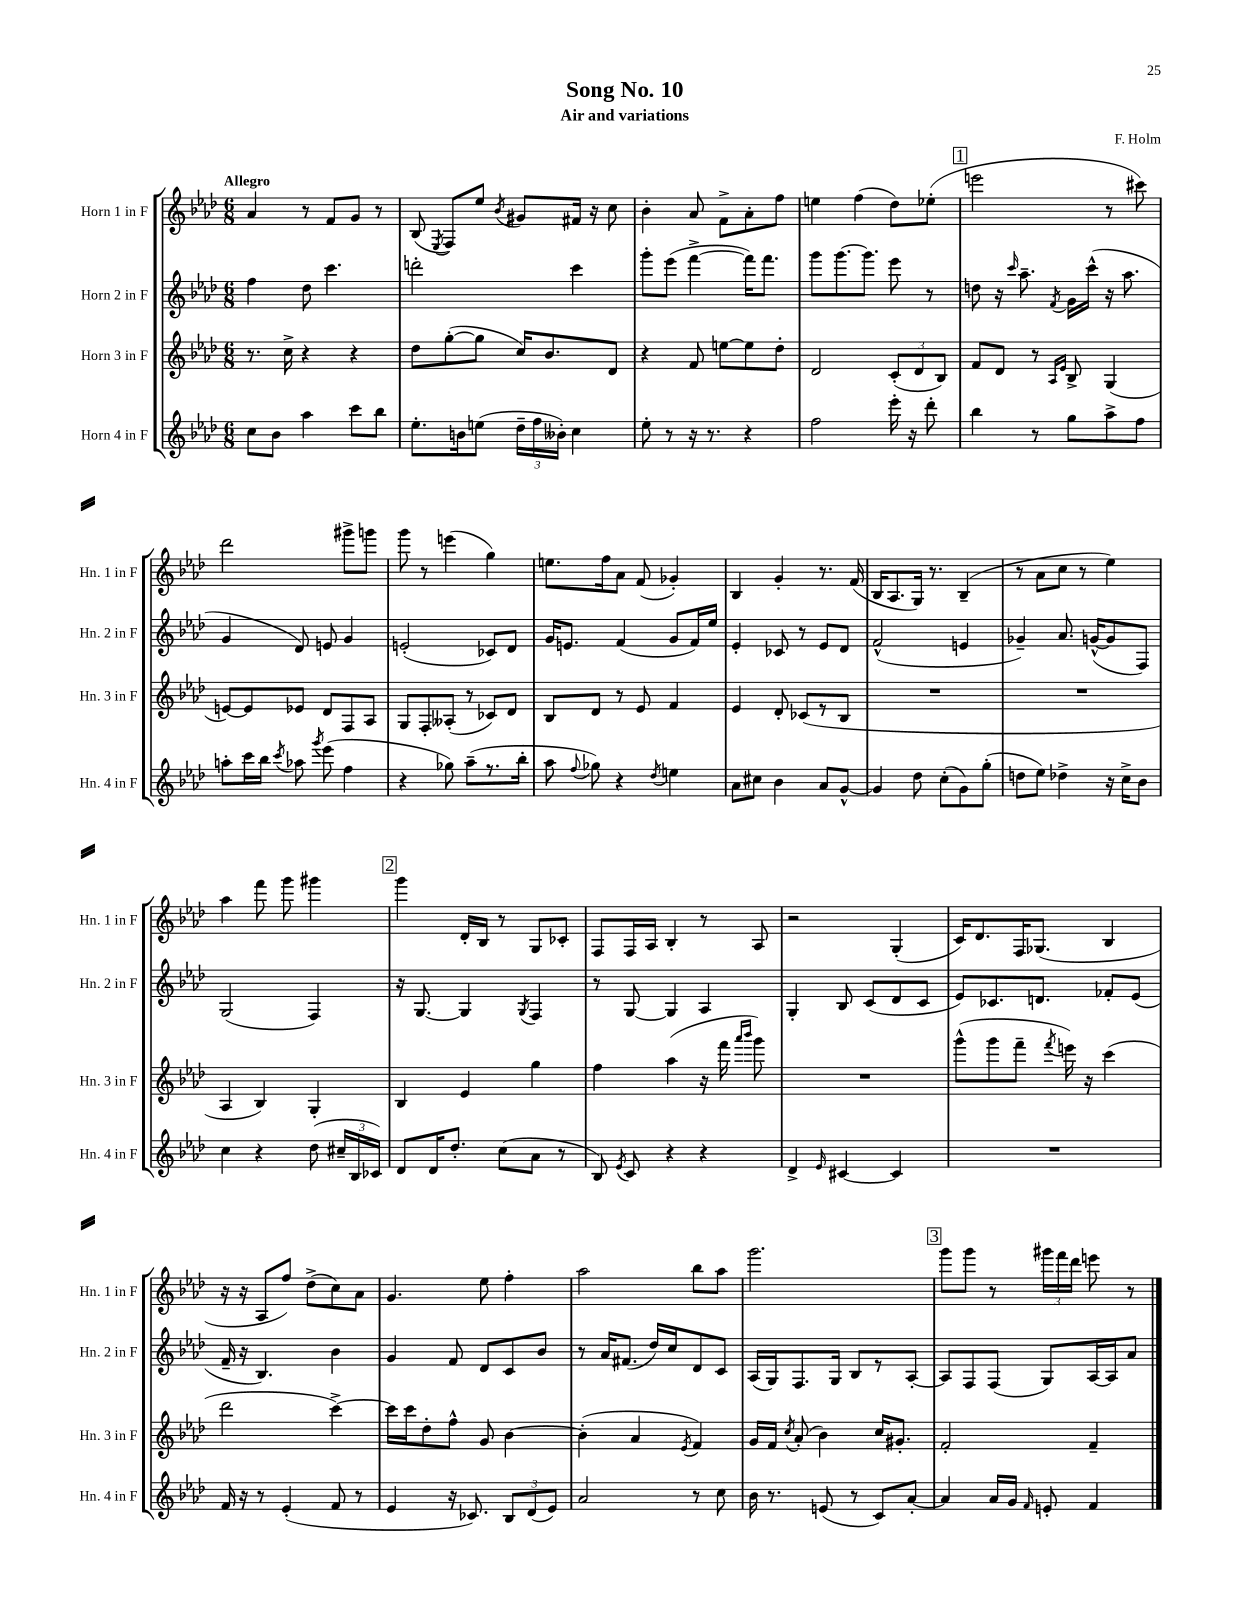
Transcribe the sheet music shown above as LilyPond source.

\header { title = "Song No. 10" composer = "F. Holm" subtitle = "Air and variations" }
<<
\new StaffGroup <<
\new Staff = "s0" \with { instrumentName = "Horn 1 in F" shortInstrumentName = "Hn. 1 in F" } {
    \clef treble \key aes \major \numericTimeSignature \time 6/8 \tempo "Allegro"
    \autoBeamOff aes'4 r8 f'8[ g'8] r8 |
    bes8( \acciaccatura { ees8 } f8[) ees''8] \acciaccatura { bes'8 } gis'8[ fis'16] r16 c''8 |
    bes'4-. aes'8 f'8[-> aes'8-. f''8] |
    e''4 f''4( des''8[) ees''8]-.( |
    \mark \markup { \box "1" } e'''2 r8 cis'''8) |
    des'''2 gis'''8[-> g'''8] |
    g'''8 r8 e'''4( g''4) |
    e''8.[ f''16 aes'8] f'8( ges'4-.) |
    bes4 g'4-. r8. f'16( |
    bes16[ aes8. g16]) r8. bes4--( |
    r8 aes'8[ c''8] r8 ees''4) |
    aes''4 f'''8 g'''8 gis'''4 |
    \mark \markup { \box "2" } g'''4 des'16[-. bes16] r8 g8[ ces'8]-. |
    f8[ f16 aes16] bes4-. r8 aes8 |
    r2 g4-.( |
    c'16[) des'8. f16 ges8.]( bes4 |
    r16 r16 aes8[ f''8]) des''8[->( c''8) aes'8] |
    g'4. ees''8 f''4-. |
    aes''2 bes''8[ aes''8] |
    g'''2. |
    \mark \markup { \box "3" } g'''8[ g'''8] r8 \tuplet 3/2 { gis'''16[ f'''16 des'''16] } e'''8 r8 \bar "|." |
}
\new Staff = "s1" \with { instrumentName = "Horn 2 in F" shortInstrumentName = "Hn. 2 in F" } {
    \clef treble \key aes \major \numericTimeSignature \time 6/8
    \autoBeamOff f''4 des''8 c'''4. |
    d'''2-. c'''4 |
    g'''8[-. ees'''8]( f'''4~-> f'''16[) f'''8.] |
    g'''8[ g'''8.~ g'''8.] ees'''8 r8 |
    \mark \markup { \box "1" } d''8 r16 \grace { c'''16 } aes''8.-- \acciaccatura { f'8 } g'16[ c'''16]-^( r16 aes''8. |
    g'4 des'8) e'8 g'4 |
    e'2-.( ces'8[) des'8] |
    g'16[ e'8.] f'4( g'8[ f'16) ees''16] |
    ees'4-. ces'8 r8 ees'8[ des'8] |
    f'2-^( e'4 |
    ges'4--) aes'8. g'16[~-^( g'8 f8]) |
    g2( f4) |
    \mark \markup { \box "2" } r16 g8.~ g4 \acciaccatura { g8 } f4 |
    r8 g8~ g4 aes4 |
    g4-. bes8 c'8[( des'8 c'8] |
    ees'8[) ces'8. d'8.] fes'8[-. ees'8]( |
    f'16-- r16 bes4.) bes'4 |
    g'4 f'8 des'8[ c'8 bes'8] |
    r8 aes'16[ fis'8.]( des''16[) c''16 des'8 c'8] |
    aes16[( g16) f8. g16] bes8[ r8 aes8]~-. |
    \mark \markup { \box "3" } aes8[ f8 f8]( g8[) aes16~ aes16 aes'8] \bar "|." |
}
\new Staff = "s2" \with { instrumentName = "Horn 3 in F" shortInstrumentName = "Hn. 3 in F" } {
    \clef treble \key aes \major \numericTimeSignature \time 6/8
    \autoBeamOff r8. c''16-> r4 r4 |
    des''8[ g''8~-.( g''8] c''16[) bes'8. des'8] |
    r4 f'8 e''8[~ e''8 des''8]-. |
    des'2 \tuplet 3/2 { c'8[-.( des'8 bes8]) } |
    \mark \markup { \box "1" } f'8[ des'8] r8 \grace { aes16[ ees'16] } bes8-> g4( |
    e'8[~) e'8 ees'8] des'8[ f8 aes8] |
    g8[ f8-. aeses8]-.( r8 ces'8[) des'8] |
    bes8[ des'8] r8 ees'8 f'4 |
    ees'4 des'8-. ces'8[( r8 bes8] |
    R2. |
    R2. |
    aes4 bes4) g4-. |
    \mark \markup { \box "2" } bes4 ees'4 g''4 |
    f''4 aes''4( r16 f'''16 \grace { aes'''16[ bes'''16] } g'''8) |
    R2. |
    g'''8[-^( g'''8 f'''8]-- \acciaccatura { f'''8 } e'''16) r16 c'''4( |
    des'''2 c'''4~->) |
    c'''16[ c'''16 des''8-. f''8]-^ g'8 bes'4~ |
    bes'4-.( aes'4 \acciaccatura { ees'8 } f'4) |
    g'16[ f'16] \acciaccatura { c''8 } aes'8-.( bes'4) c''16[ gis'8.]-. |
    \mark \markup { \box "3" } f'2-. f'4-- \bar "|." |
}
\new Staff = "s3" \with { instrumentName = "Horn 4 in F" shortInstrumentName = "Hn. 4 in F" } {
    \clef treble \key aes \major \numericTimeSignature \time 6/8
    \autoBeamOff c''8[ bes'8] aes''4 c'''8[ bes''8] |
    ees''8.[-. b'16 e''8]( \tuplet 3/2 { des''16[-- f''16 beses'16]-.) } c''4 |
    ees''8-. r8 r16 r8. r4 |
    f''2 ees'''16-. r16 des'''8-. |
    \mark \markup { \box "1" } bes''4 r8 g''8[ aes''8-> f''8] |
    a''8[-. c'''16 bes''16] \acciaccatura { c'''8 } aes''8 \acciaccatura { g'''8 } ees'''8( f''4 |
    r4 ges''8) aes''8[--( r8. bes''16]-. |
    aes''8 \appoggiatura { f''8 } ges''8) r4 \acciaccatura { des''8 } e''4 |
    aes'8[ cis''8] bes'4 aes'8[ g'8]~-^ |
    g'4 des''8 c''8[-.( g'8) g''8]-.( |
    d''8[ ees''8]) des''4-> r16 c''16[-> bes'8] |
    c''4 r4 des''8( \tuplet 3/2 { cis''16[-- bes16 ces'16]) } |
    \mark \markup { \box "2" } des'8[ des'16 des''8.]-. c''8[( aes'8] r8 |
    bes8) \acciaccatura { ees'8 } c'8 r4 r4 |
    des'4-> \grace { ees'16 } cis'4~ cis'4 |
    R2. |
    f'16 r16 r8 ees'4-.( f'8 r8 |
    ees'4 r16 ces'8.) \tuplet 3/2 { bes8[ des'8( ees'8]) } |
    aes'2 r8 c''8 |
    bes'16 r8. e'8( r8 c'8[) aes'8]~-. |
    \mark \markup { \box "3" } aes'4 aes'16[ g'16] \grace { f'16 } e'8-. f'4 \bar "|." |
}
>>
>>
\layout { \context { \Score \remove "Bar_number_engraver" } }
